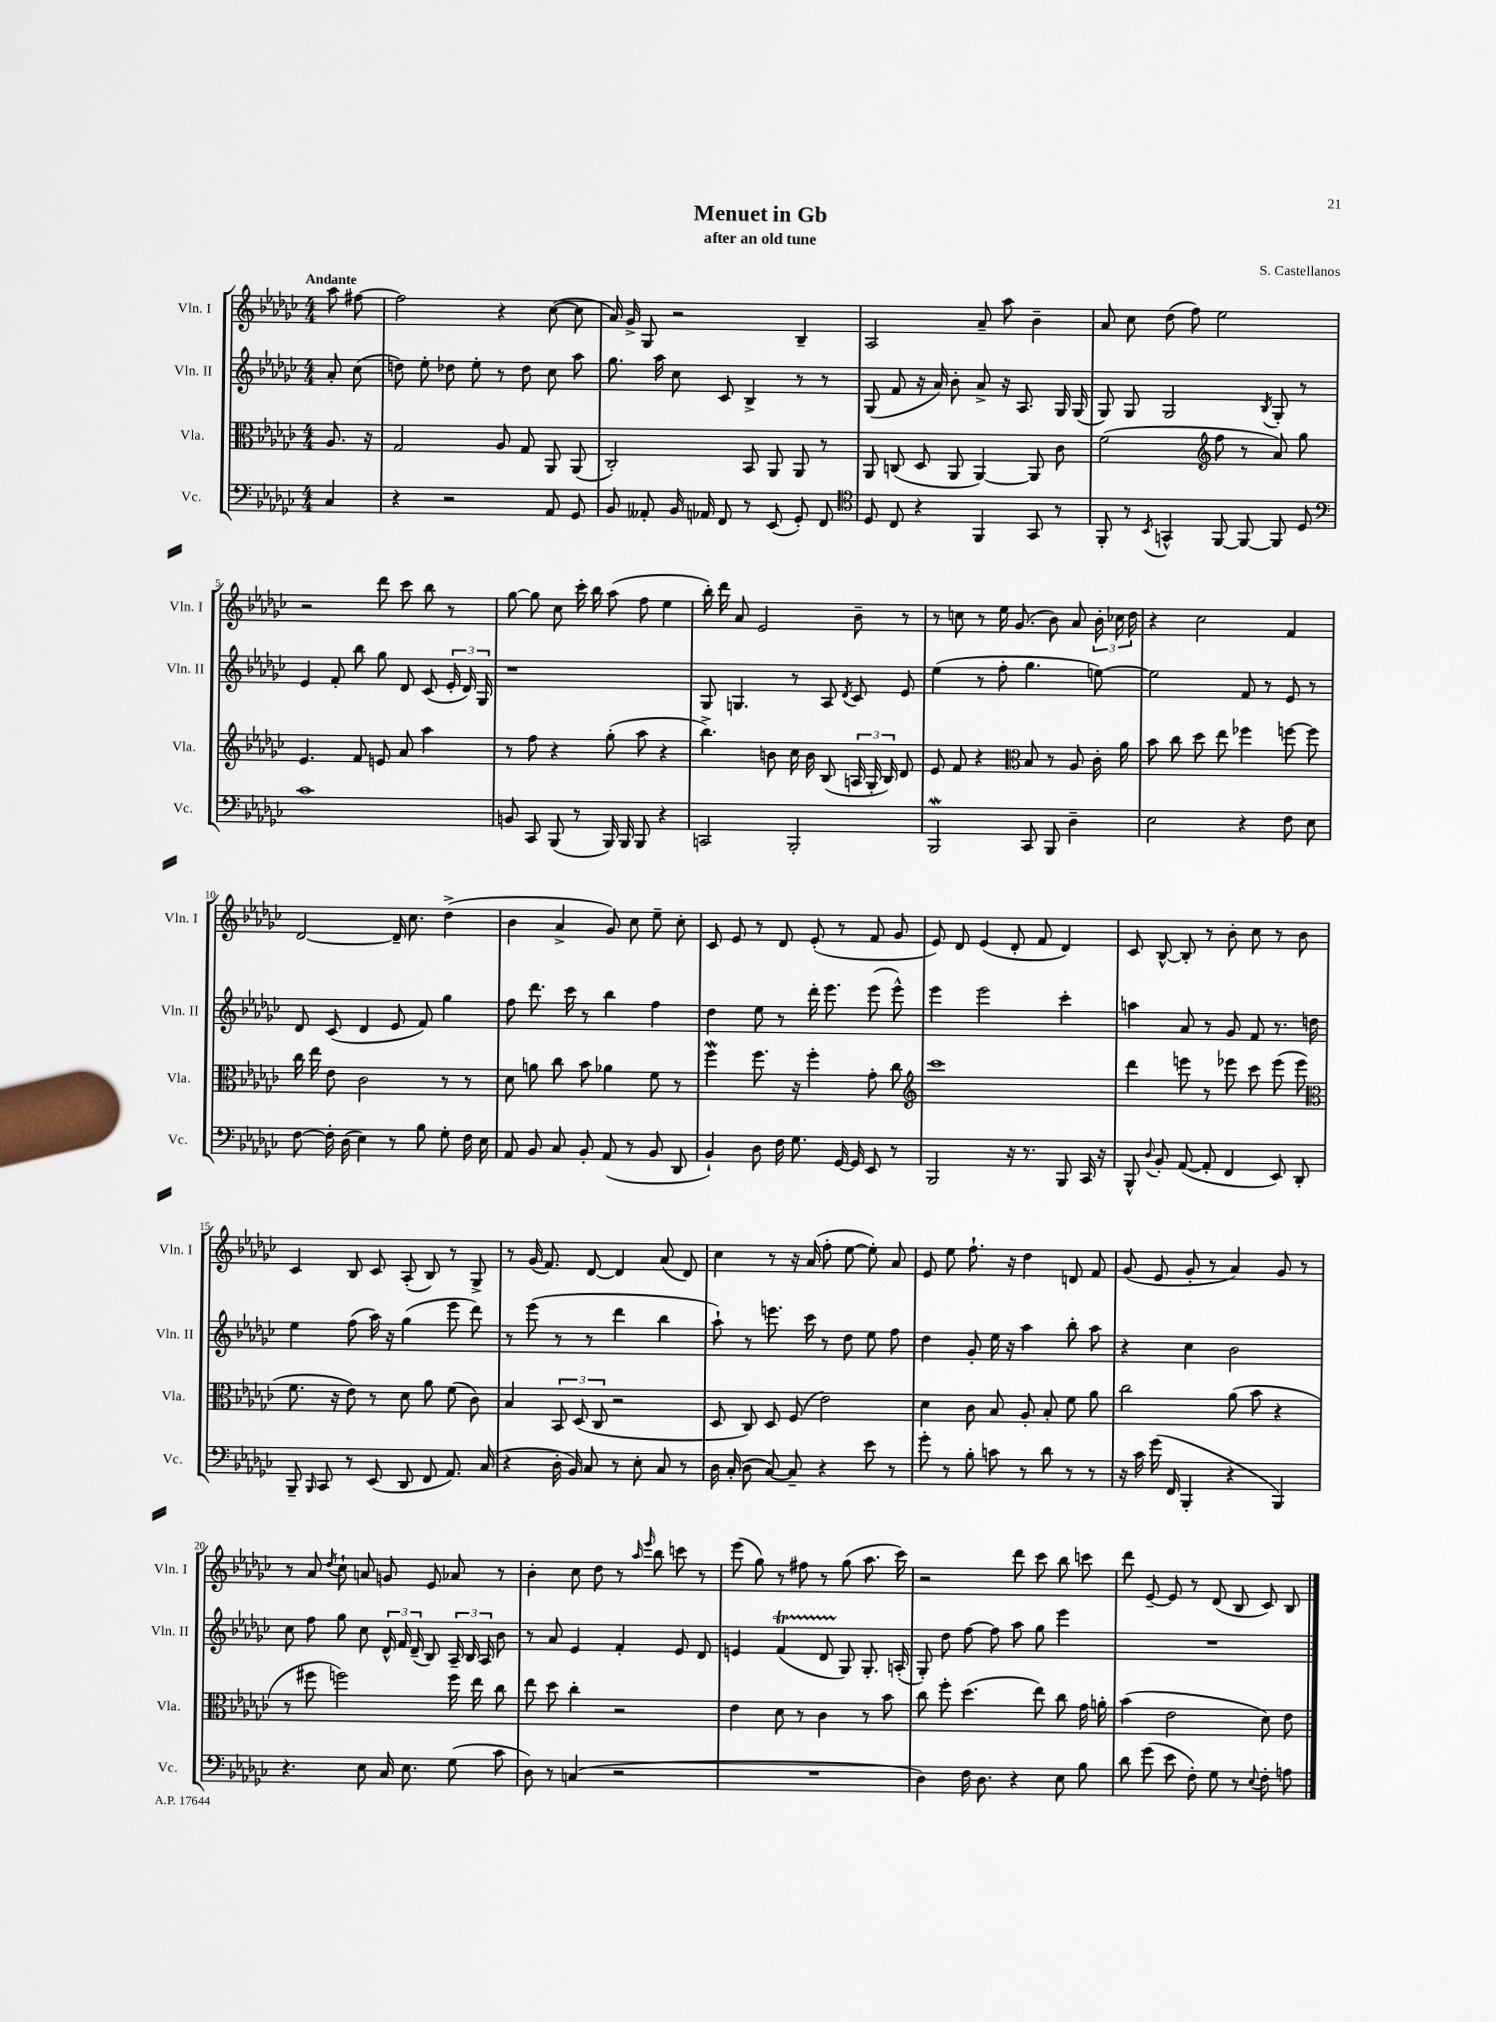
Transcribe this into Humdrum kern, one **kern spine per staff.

**kern	**kern	**kern	**kern
*staff4	*staff3	*staff2	*staff1
*clefF4	*clefC3	*clefG2	*clefG2
*k[b-e-a-d-g-c-]	*k[b-e-a-d-g-c-]	*k[b-e-a-d-g-c-]	*k[b-e-a-d-g-c-]
*M4/4	*M4/4	*M4/4	*M4/4
4C-	8.A-	8a-'	8aa-
.	.	(8cc-	[8ff#
.	16r	.	.
=	=	=	=
4r	2G-	8dd)	2ff#]
.	.	8ee-'	.
2r	.	8dd-	.
.	.	8ee-'	.
.	8A-	8r	4r
.	8G-	8dd-	.
8AA-	8AA-	8cc-	([8cc-
8GG-	(8AA-	8aa-	8cc-]
=	=	=	=
8BB-	2C-')	8.gg-	16a-)
.	.	.	16g-^
8AA--'	.	.	8G-
.	.	16aa-	.
16BB-	.	8cc-	2r
16AA-	.	.	.
8FF	.	8c-	.
8r	8BB-	4B-^	.
(8EE-	8AA-	.	.
8GG-')	8AA-	8r	4B-~
8FF	8r	8r	.
=	=	=	=
*clefC4	*	*	*
8D-	8AA-	(8G-	2A-
8C-	(8C	8f	.
4r	8D-	16r	.
.	.	16a-)	.
.	8AA-	8b-'	.
4FF	[4AA-)	8a-^	8a-~
.	.	16r	8aa-
.	.	8.A-	.
8GG-	8AA-]	.	4b-~
8r	8c-	16G-	.
.	.	(16G-	.
=	=	=	=
8FF'	(2f	8G-)	8a-
8r	.	8G-	8cc-
8qBB-	.	.	.
4GG^^	.	2G-	(8dd-
.	.	.	8ff)
*	*clefG2	*	*
[8FF	8ff	.	2ee-
8FF_	8r	.	.
.	.	8qB-	.
8FF]	8a-)	8G-'	.
8D-	8gg-	8r	.
=	=	=	=
*clefF4	*	*	*
1c-	4.e-	4e-	2r
.	.	8f'	.
.	8f	8bb-	.
.	8e	8gg-	8ddd-
.	8a-	8d-	8ccc-
.	4aa-	(8c-	8bb-
.	.	24e-'	8r
.	.	24d-)	.
.	.	24G-	.
=	=	=	=
8BB	8r	1r	[8gg-
8CC-	8ff	.	8gg-]
(8BBB-	4r	.	8cc-
8r	.	.	16ccc-'
.	.	.	16bb-
16BBB-)	(8gg-'	.	(8aa-
16BBB-	.	.	.
8BBB-	8aa-	.	8ff
4r	4r	.	4ee-
=	=	=	=
2CC	4.bb-^)	8G-	16bb-')
.	.	.	16ddd-
.	.	4.G	8a-
.	.	.	2e-
.	8b	.	.
2BBB-'	16cc-	8r	.
.	16b	.	.
.	(8B-	8A-	.
.	.	8qd-	.
.	24A	8c-	8b-~
.	24G-'	.	.
.	24B-)	.	.
.	8d-	8e-	8r
=	=	=	=
2BBB-	8e-	(4ee-	8r
.	8f	.	8cc
.	4r	8r	8r
.	.	8ff'	16ee-
.	.	.	(8.g-
*	*clefC3	*	*
8CC-	8B-	4.gg-	.
8BBB-	8r	.	8b-)
4D-~	8A-	.	8a-
.	16c-'	[8ee)	24b-'
.	.	.	24cc-
.	16a-	.	.
.	.	.	24dd-
=	=	=	=
2E-	8b-	2ee]	4r
.	8cc-	.	.
.	8dd-	.	2cc-
.	8ee-	.	.
4r	4ff-	8f	.
.	.	8r	.
8F	[8ff	8e-	4f
8E-	8ff]	8r	.
=	=	=	=
[8F	16cc-	8d-	[2d-
.	16ee-	.	.
16F']	8e-	(8c-	.
(16D-	.	.	.
4E-)	2c-	4d-	.
8r	.	8e-	16d-~]
.	.	.	8.cc-
8B-	.	8f)	.
8G-'	8r	4gg-	(4dd-^
16F	8r	.	.
16E-	.	.	.
=	=	=	=
8AA-	8d-	8ff	4b-
8BB-	8a	8.ddd-	.
8C-	8cc-	.	4a-^
.	.	16ccc-	.
8BB-'	8b-	8r	.
(8AA-	4a-	4bb-	8g-)
8r	.	.	8cc-
8BB-	8f	4ff	8ee-~
8DD-	8r	.	8cc-'
=	=	=	=
4BB-`)	4ff	4dd-	8c-
.	.	.	8e-
8D-	8.ff	8ee-	8r
16F	.	8r	8d-
8.G-	16r	.	.
.	4ff'	16ddd-'	(8e-'
.	.	8.eee-	.
[16GG-	.	.	8r
16GG-]	.	.	.
8EE-	8g-'	(8eee-	8f
8r	8cc-	8eee-^^)	8g-
=	=	=	=
*	*clefG2	*	*
2BBB-	1ccc-	4eee-	8e-)
.	.	.	8d-
.	.	2eee-	(4e-
16r	.	.	8d-'
8.r	.	.	.
.	.	.	8f
8BBB-	.	4ccc-'	4d-)
16CC-	.	.	.
16r	.	.	.
=	=	=	=
8BBB-^^	4ddd-	4aa	8c-
8qqD-	.	.	.
8BB-'	.	.	[8B-^^
([8AA-	8eee	8a-	8B-']
8AA-']	8r	8r	8r
4FF	8eee-	8g-	8b-'
.	8ccc-	8f	8cc-
8EE-)	(8eee-	8.r	8r
8DD-'	8eee-	.	8b-
.	.	16dd	.
=	=	=	=
*	*clefC3	*	*
8BBB-~	8.f	4ee-	4c-
16qqBBB-	.	.	.
8CC-	.	.	.
.	16r	.	.
8r	8e-)	(8ff	8B-
(8EE-	8r	16aa-)	8c-
.	.	16r	.
8DD-	8d-	(4gg-	(8A-'
8FF	8a-	.	8B-)
8.AA-)	(8f	8eee-	8r
.	8c-)	8ddd-)	8G-^
(16C-	.	.	.
=	=	=	=
4r	4B-	8r	8r
.	.	(8eee-	(16g-
.	.	.	8.f)
16D-'	12BB-	8r	.
16BB-)	.	.	.
.	(12D-	.	.
8C-	.	8r	[8d-
.	12C-	.	.
8r	2r	4ddd-	4d-]
8E-'	.	.	.
8C-	.	4bb-	(8a-
8r	.	.	8d-)
=	=	=	=
16D-	8D-	8aa-`)	4cc-
(16C-'	.	.	.
8D-	8C-)	8r	.
[8C-)	8D-	8.eee	8r
8C-~]	(8F	.	16r
.	.	16ccc-	(16a-
4r	2e-)	8r	8ff'
.	.	8dd-	[8ee-
8e-	.	8ee-	8ee-'])
8r	.	8ff	8a-
=	=	=	=
8g-'	4d-	4dd-	8e-
8r	.	.	8ee-
8B-'	8c-	8g-'	8.ff`
8c	8B-	16ee-	.
.	.	16r	16r
8r	8A-'	4aa-	4dd-
8d-	8B-'	.	.
8r	8f	8bb-'	8d
8r	8a-	8aa-	8f
=	=	=	=
16r	2cc-	4r	(8g-
16c-	.	.	.
(16g-	.	.	8e-
16FF	.	.	.
4BBB-'	.	4cc-	8g-'
.	.	.	8r
4r	(8a-	2b-	4a-)
.	8b-	.	.
4BBB-)	4r	.	8g-
.	.	.	8r
=	=	=	=
4.r	8r	8cc-	8r
.	8ff#	8ff	8a-
.	.	.	8qdd-
.	2ff)	8gg-	8cc-`
8E-	.	8cc-	8a
16C-	.	24d-^^	8g
.	.	24f	.
8.E-	.	.	.
.	.	(24d-~	.
.	.	8B-)	8e-
(8G-	16ff	24A-~	8a-
.	.	24B-	.
.	16ee-	.	.
.	.	24A-	.
8c-	8cc-	8b-	8r
=	=	=	=
8D-)	8ee-	8r	4b-'
8r	8dd-	8a-	.
(4C	4cc-'	4e-	8cc-
.	.	.	8dd-
2r	2r	4f'	8r
.	.	.	16qqaa-
.	.	.	16qqeee-
.	.	.	8bb-
.	.	8e-	8ccc
.	.	8d-	8r
=	=	=	=
1r	4e-	4e	(8eee-
.	.	.	8gg-)
.	8d-	(4f	8r
.	8r	.	8ff#
.	4c-	8d-	8r
.	.	8G-)	(8gg-
.	8r	8.G-'	8.aa-
.	8b-	.	.
.	.	(16A'	16ccc-)
=	=	=	=
4D-)	8cc-	8G-')	2r
.	8ff'	8dd-	.
16F	(4.dd-	[8ff	.
8.D-	.	.	.
.	.	8ff]	.
4r	.	8aa-	8ddd-
.	8ee-)	8gg-	8ccc-
8E-	8cc-	4eee-	8bb-
8B-	16g-	.	8ccc
.	16a'	.	.
=	=	=	=
8d-	(4b-	1r	8ddd-
(8g-	.	.	[8e-~
8e-	2e-	.	8e-]
8F')	.	.	8r
8G-	.	.	(8d-
8r	.	.	8B-
8qqE-	.	.	.
8F'	8d-)	.	8c-)
8A	8e-	.	8B-
==	==	==	==
*-	*-	*-	*-
